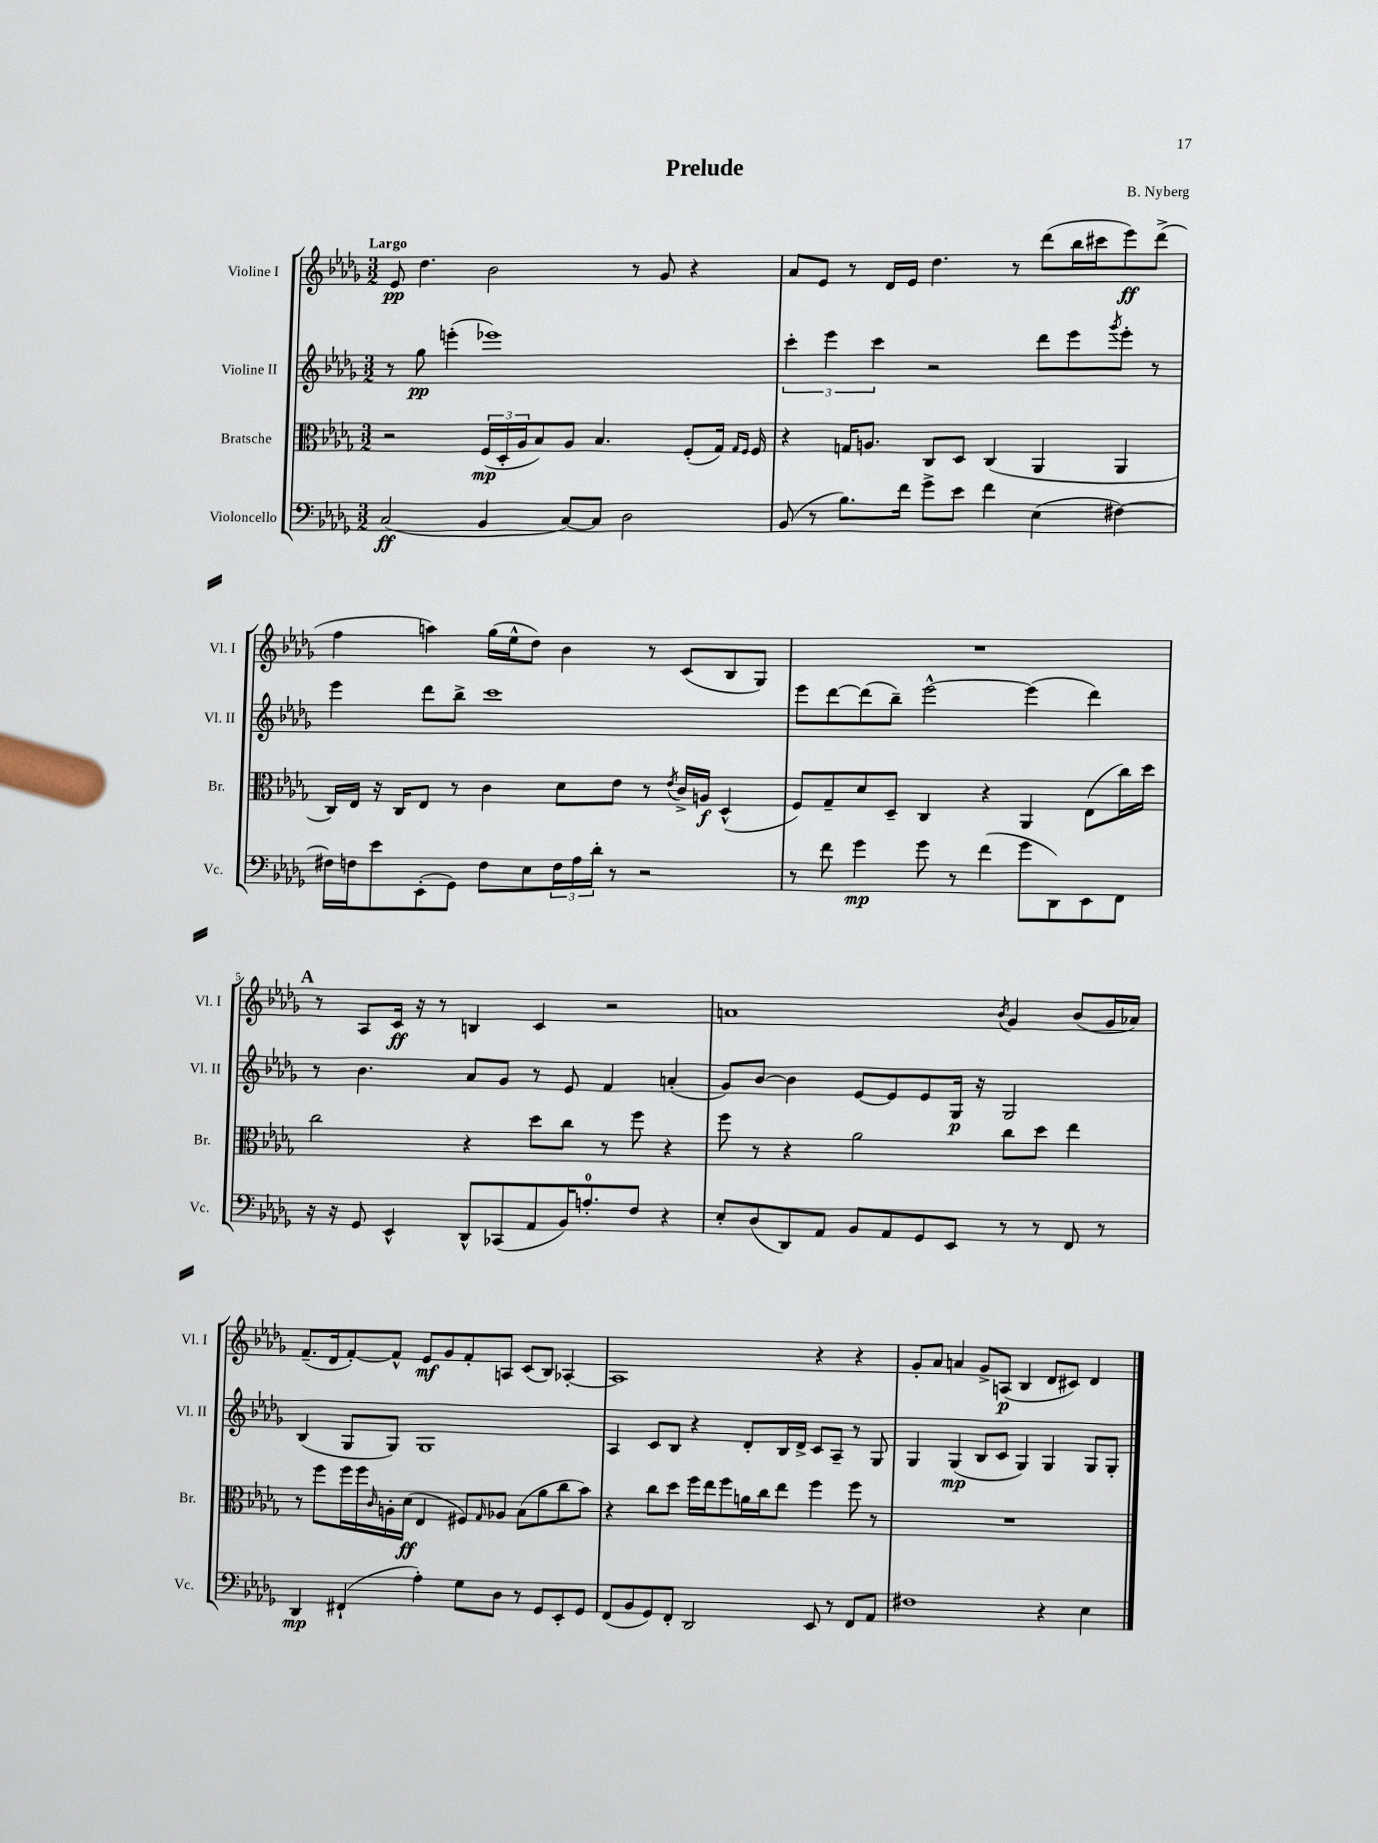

**kern	**kern	**kern	**kern
*staff4	*staff3	*staff2	*staff1
*clefF4	*clefC3	*clefG2	*clefG2
*k[b-e-a-d-g-]	*k[b-e-a-d-g-]	*k[b-e-a-d-g-]	*k[b-e-a-d-g-]
*M3/2	*M3/2	*M3/2	*M3/2
(2C/	2r	8r	8e-/
.	.	8gg-\	4.dd-\
.	.	(4eee'\	.
4BB-/	(24F/LL	1eee-)	2b-\
.	24D-'/	.	.
.	24A-/J	.	.
.	8B-/)	.	.
[8C/L)	8A-/J	.	.
8C/]J	4.B-/	.	.
2D-\	.	.	8r
.	.	.	8g-/
.	(8F'/L	.	4r
.	16G-/Jk)	.	.
.	16qqG-/LL	.	.
.	16qqF/JJ	.	.
.	16F/	.	.
=	=	=	=
(8BB-/	4r	6ccc'\	8a-/L
8r	.	.	8e-/J
.	.	6eee-\	.
8.B-\L)	16G/LK	.	8r
.	8.A/J	.	.
.	.	6ccc\	.
.	.	.	16d-/LL
16f\Jk	.	.	16e-/JJ
8g-^\L	8C/L	2r	4.dd-\
8e-\J	8D-/J	.	.
4f\	(4C/	.	.
.	.	.	8r
(4E-\	4AA-/	8ddd-\L	(8ddd-\L
.	.	8eee-\	16bb-\L
.	.	.	16ccc#\J
.	.	8qggg-/	.
[4F#\)	4AA-/	8eee-'\J	8eee-\)
.	.	8r	(8ddd-^\J
=	=	=	=
16F#\]LL	16C/LL)	4eee-\	4ff\
16F\J	16E-/JJ	.	.
8e-\	16r	.	.
.	16C/LK	.	.
(8EE-'\	8E-/J	8ddd-\L	4aa\)
8GG-\J)	8r	8bb-^\J	.
8F\L	4c\	1ccc	(16gg-\LL
.	.	.	16ee-^^\J
8E-\	.	.	8dd-\J)
24F\L	8d-\L	.	4b-\
24A-\	.	.	.
24d-'\JJ	.	.	.
8r	8e-\J	.	.
2r	8r	.	8r
.	8qe-/	.	.
.	16c^/LL	.	(8c/L
.	16A/JJ	.	.
.	(4D-^^/	.	8B-/
.	.	.	8G-/J)
=	=	=	=
8r	8F/L)	8eee-\L	1.r
8f\	8G-~/	[8ddd-\	.
4g-\	8d-/	(8ddd-\]	.
.	8D-~/J	8bb-~\J)	.
8g-\	4C/	[2eee-^^\	.
8r	.	.	.
(4f\	4r	.	.
8g-\L	4AA-/	(4eee-\]	.
8DD-\)	.	.	.
8EE-\	(8E-\L	4ddd-\)	.
8FF\J	16cc\L)	.	.
.	16dd-\JJ	.	.
=	=	=	=
16r	2cc\	8r	8r
16r	.	.	.
8GG-/	.	4.b-\	8A-/L
4EE-^^/	.	.	16c/Jk
.	.	.	16r
.	.	.	8r
8DD-^^/L	4r	8a-/L	4B/
(8CC-/	.	8g-/J	.
8AA-/	8dd-\L	8r	4c/
16BB-/K)	8cc\J	8e-/	.
8.A'/	.	.	.
.	8r	4f/	2r
8F/J	8ff\	.	.
4r	4r	(4a'/	.
=	=	=	=
8E-'/L	8ff\	8g-/L)	1a
(8D-/	8r	[8b-/J	.
8DD-/)	4r	4b-\]	.
8AA-/J	.	.	.
8BB-/L	2a-\	[8e-/L	.
8AA-/	.	8e-/]	.
8GG-/	.	8e-/	.
8EE-/J	.	16G-/Jk	.
.	.	16r	.
.	.	.	8qb-/
8r	8cc\L	2G-/	4g-/
8r	8dd-\J	.	.
8FF/	4ee-\	.	(8b-/L
8r	.	.	16g-/L
.	.	.	16a-/JJ)
=	=	=	=
4DD-/	8r	(4B-/	(8.f~/L
.	8ff\L	.	.
.	.	.	16d-/k
(4FF#`/	16ff\L	8G-/L	[8f'/)
.	16ff\	.	.
.	16qqc/	.	.
.	16A'\	8G-/J)	8f^^/]J
.	(16d-\JJ	.	.
4A-'\)	4E-/	1G-	8e-/L
.	.	.	8g-/
8G-\L	8F#/L)	.	8f'/
.	16qqG-/	.	.
8D-\J	8A-/J	.	8A/J
8r	(8B-\L	.	(8c/L
8GG-/L	8a-\	.	8B-/J)
8EE-'/	8cc\	.	[4A-'/
8GG-/J	8b-\J)	.	.
=	=	=	=
(8FF/L	4r	4A-/	1A-]
8BB-/	.	.	.
8GG-/)	8cc\L	8c/L	.
8FF'/J	8dd-\J	8B-/J	.
2DD-/	16ff\LL	4r	.
.	16ee-\J	.	.
.	8ff\	.	.
.	16a\L	8d-'/L	.
.	16cc\J	.	.
.	8ee-\J	16B-/L	.
.	.	16d-^/JJ	.
8EE-/	4ff\	8c/L	4r
8r	.	8A-~/J	.
8FF/L	8ff\	8r	4r
8AA-/J	8r	8G-/	.
=	=	=	=
1F#	1.r	4G-/	8g-'/L
.	.	.	8a-/J
.	.	(4G-/	4a/
.	.	8B-/L	8g-^/L
.	.	8c/J	(8A/J
.	.	4G-/)	4B-/
4r	.	4G-/	8d-/L
.	.	.	8c#/J)
4E-\	.	8G-/L	4d-/
.	.	8G-'/J	.
==	==	==	==
*-	*-	*-	*-
